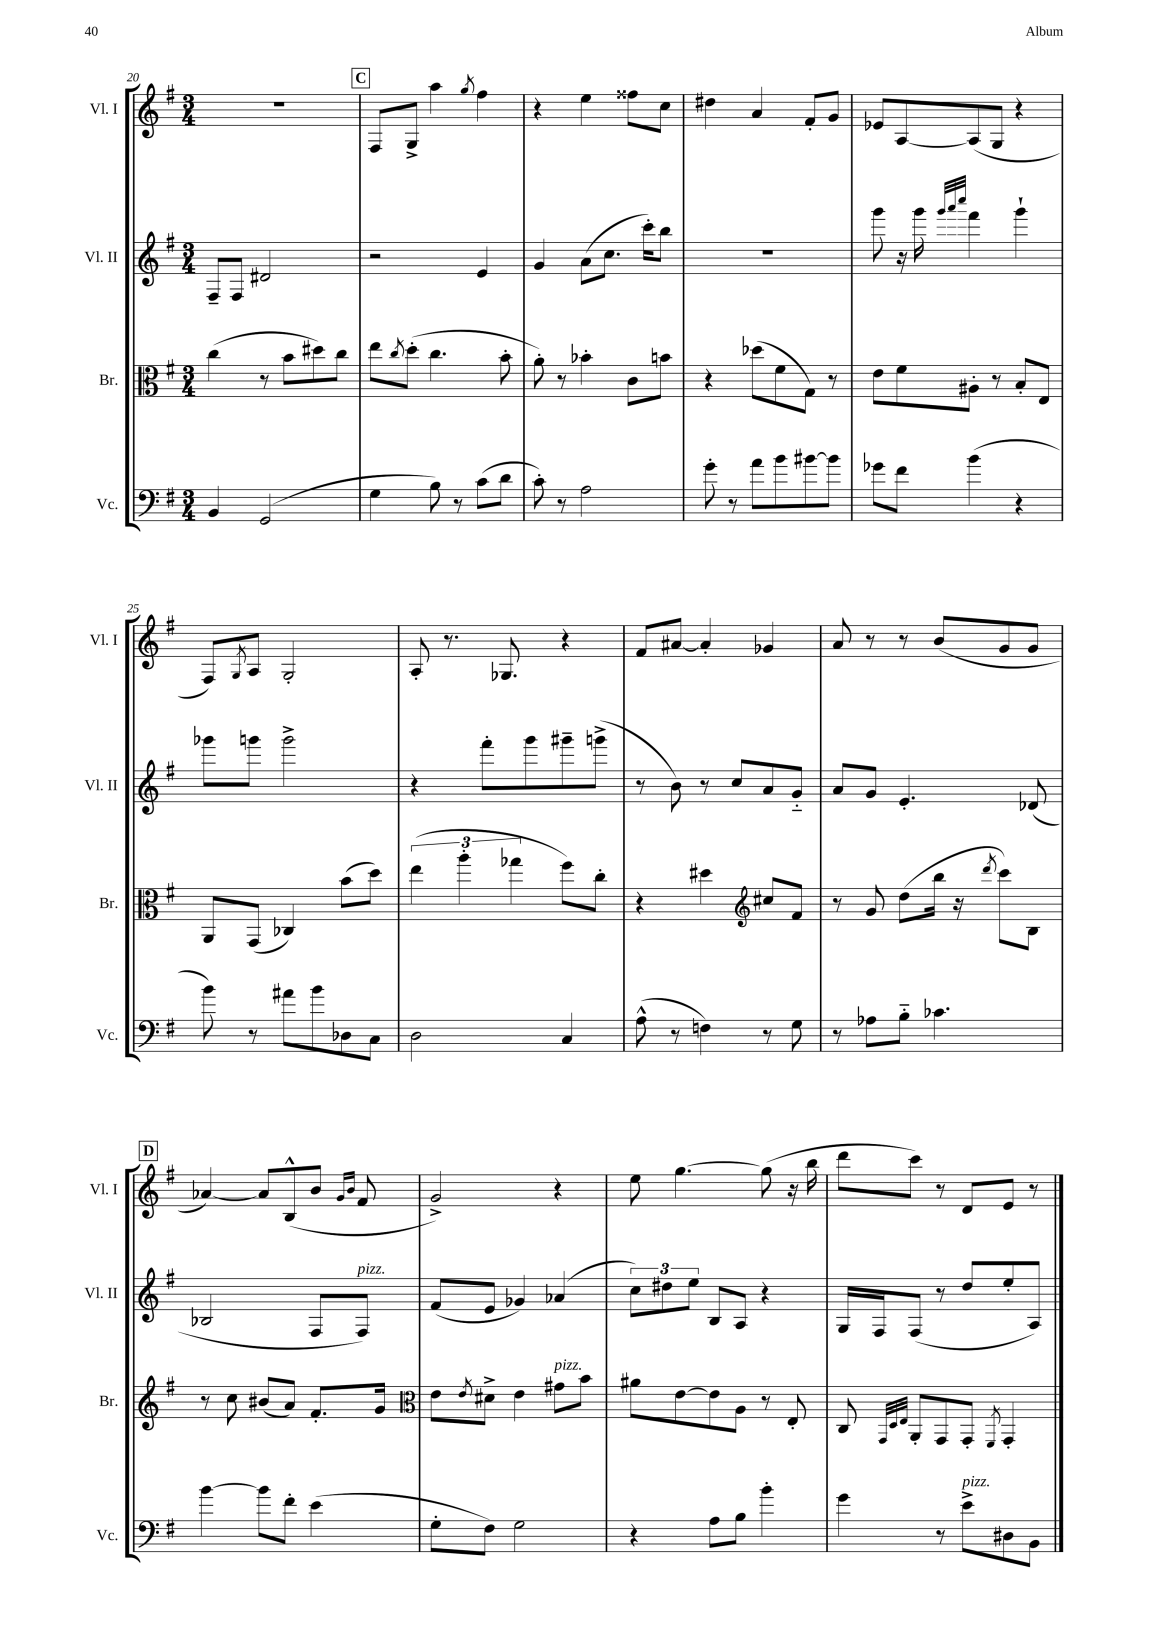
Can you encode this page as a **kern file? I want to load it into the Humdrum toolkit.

**kern	**kern	**kern	**kern
*staff4	*staff3	*staff2	*staff1
*clefF4	*clefC3	*clefG2	*clefG2
*k[f#]	*k[f#]	*k[f#]	*k[f#]
*M3/4	*M3/4	*M3/4	*M3/4
4BB/	(4cc\	8F#~/L	2.r
.	.	8F#/J	.
(2GG/	8r	2d#/	.
.	8b\L	.	.
.	8dd#\)	.	.
.	8cc\J	.	.
=	=	=	=
4G\	8ee\L	2r	8F#/L
.	8qcc/	.	.
.	(8dd'\J	.	8G^/J
8B\)	4.cc\	.	4aa\
8r	.	.	.
.	.	.	8qgg/
(8c\L	.	4e/	4ff#\
8d\J	8b'\	.	.
=	=	=	=
8c'\)	8a'\)	4g/	4r
8r	8r	.	.
2A\	4b-'\	(8a\L	4ee\
.	.	8.cc\J	.
.	8c\L	.	8ff##\L
.	.	16ccc'\LK)	.
.	8b\J	8bb\J	8cc\J
=	=	=	=
8g'\	4r	2.r	4dd#\
8r	.	.	.
8a\L	(8dd-\L	.	4a/
8b\	8f#\	.	.
[8b#\	8G\J)	.	8f#'/L
8b#\]J	8r	.	8g/J
=	=	=	=
8g-\L	8e\L	8ggg\	8e-/L
8f#\J	8f#\	16r	[8A/
.	.	16ggg\	.
.	.	32qqggg/LLL	.
.	.	32qqaaa/	.
.	.	32qqcccc/JJJ	.
(4b\	8A#'\J	4fff#\	(8A/]
.	8r	.	8G/J
4r	8B'/L	4ggg`\	4r
.	8E/J	.	.
=	=	=	=
8b\)	8AA/L	8ggg-\L	8F#/L)
.	.	.	8qG/
8r	(8GG/J	8ggg\J	8A/J
8a#\L	4C-/)	2ggg^\	2G'/
8b\	.	.	.
8D-\	(8b\L	.	.
8C\J	8dd\J)	.	.
=	=	=	=
2D\	(6ee\	4r	8A'/
.	.	.	8.r
.	6aa'\	.	.
.	.	8fff#'\L	.
.	.	.	8.G-/
.	6gg-\	.	.
.	.	8ggg\	.
4C/	8ff#\L)	8ggg#~\	4r
.	8cc'\J	(8ggg^\J	.
=	=	=	=
(8A^^\	4r	8r	8f#/L
8r	.	8b\)	[8a#/J
4F\)	4dd#\	8r	4a#'/]
.	.	8cc/L	.
*	*clefG2	*	*
8r	8cc#/L	8a/	4g-/
8G\	8f#/J	8g'~/J	.
=	=	=	=
8r	8r	8a/L	8a/
8A-\L	8g/	8g/J	8r
8B'~\J	(8dd\L	4.e'/	8r
4.c-\	16bb\Jk	.	(8b/L
.	16r	.	.
.	8qddd/	.	.
.	8ccc\L)	.	8g/
.	8B\J	(8d-/	8g/J
=	=	=	=
[4b\	8r	2B-/	[4a-/)
.	8cc\	.	.
8b\]L	(8b#/L	.	8a-/]L
8f#'\J	8a/J)	.	(8B^^/
(4e\	8.f#'/L	8F#/L	8b/J
.	.	.	16qqg/LL
.	.	.	16qqb/JJ
.	.	8F#/J)	8f#/
.	16g/Jk	.	.
=	=	=	=
*	*clefC3	*	*
8G'\L	8e\L	(8f#/L	2g^/)
.	8qe/	.	.
8F#\J)	8d#^\J	8e/J	.
2G\	4e\	4g-/)	.
.	8g#\L	(4a-/	4r
.	8b\J	.	.
=	=	=	=
4r	8a#\L	12cc\L)	8ee\
.	.	12dd#\	.
.	[8e\	.	[4.gg\
.	.	12ee\J	.
8A\L	8e\]	8B/L	.
8B\J	8A\J	8A/J	.
4b'\	8r	4r	(8gg\]
.	8E'/	.	16r
.	.	.	16bb\
=	=	=	=
4g\	8C/	16G/LL	8ddd\L
.	.	16F#/J	.
.	32qqGG/LLL	.	.
.	32qqD/	.	.
.	32qqE/JJJ	.	.
.	8AA'/L	(8F#/J	8ccc\J)
8r	8GG/	8r	8r
8e^\L	8GG'/J	8dd/L	8d/L
.	8qFF#/	.	.
8D#\	4GG'/	8ee'/	8e/J
8BB\J	.	8A/J)	8r
==	==	==	==
*-	*-	*-	*-
